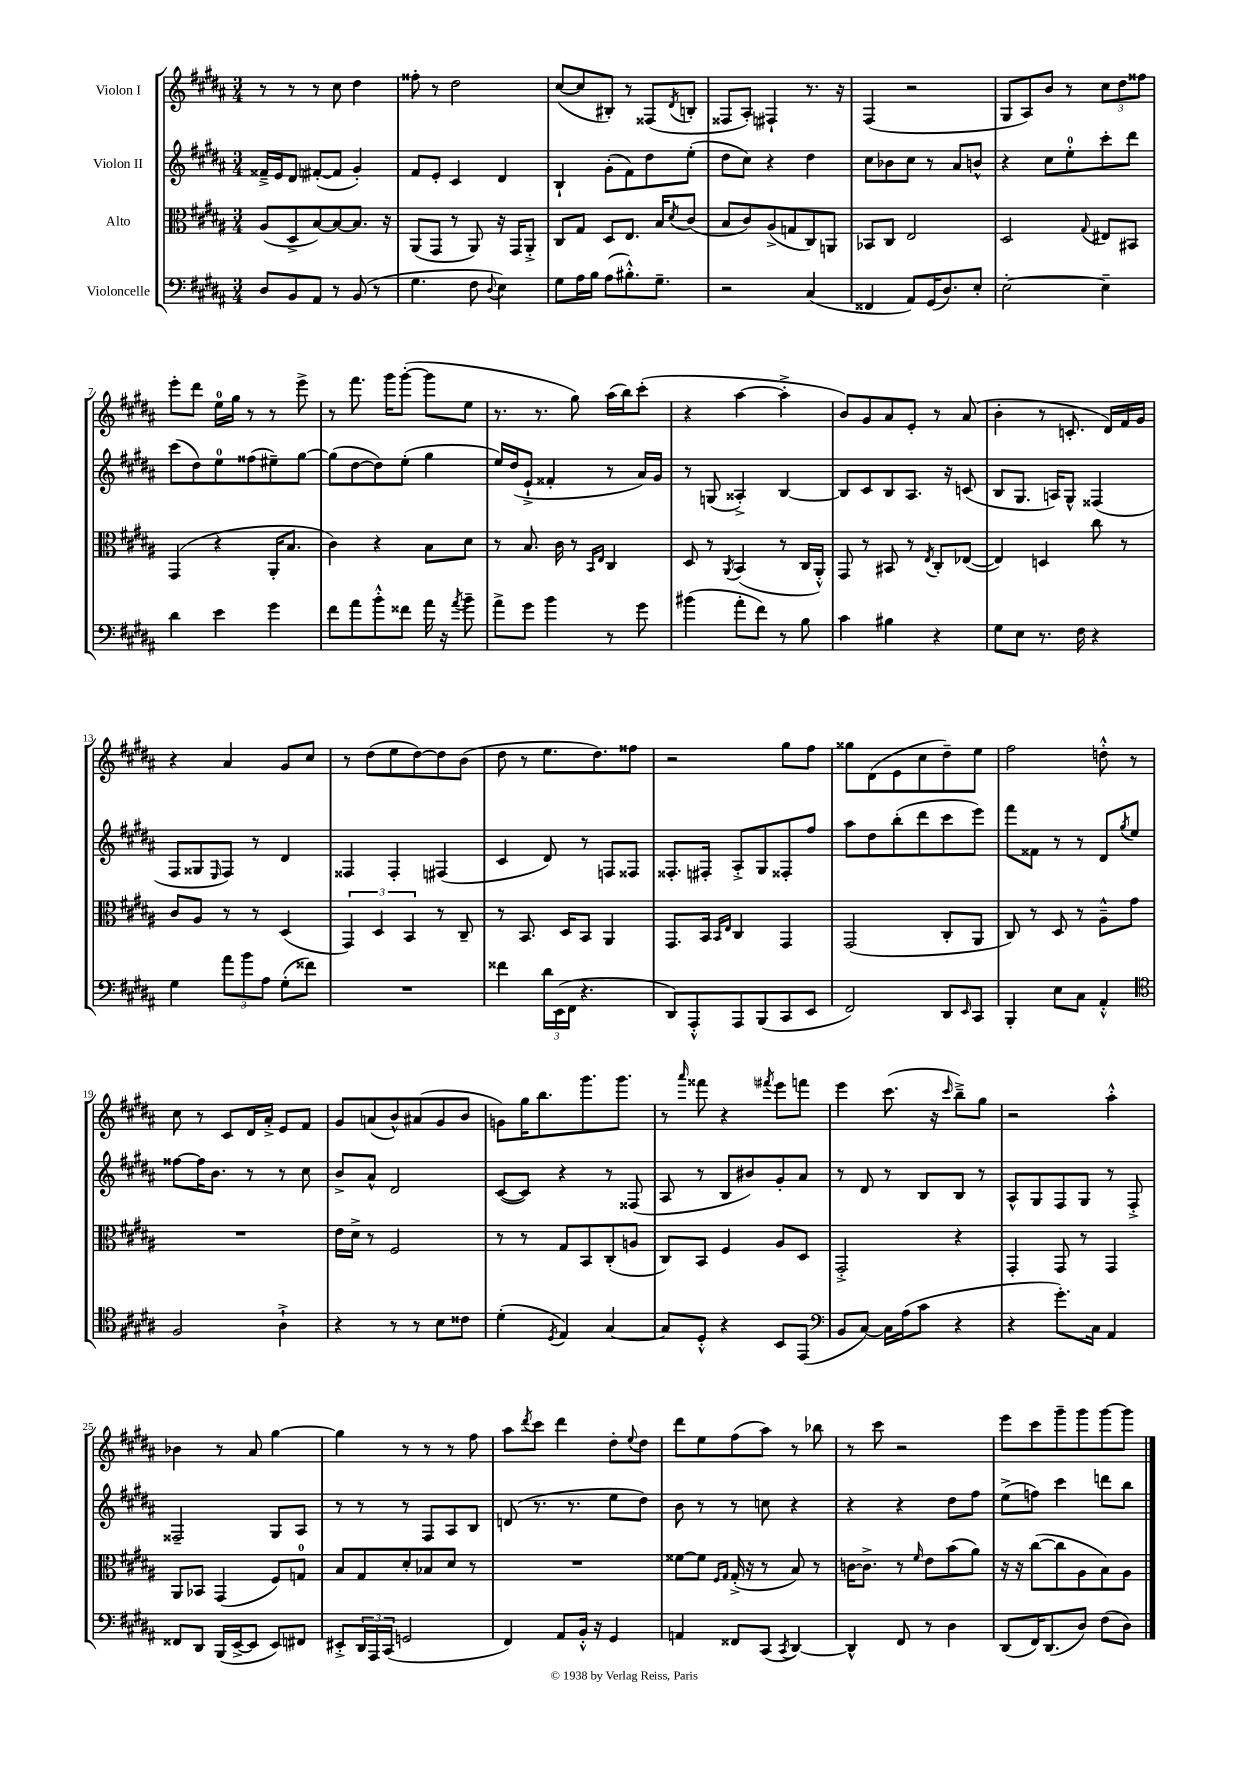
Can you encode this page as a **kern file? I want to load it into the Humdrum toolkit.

**kern	**kern	**kern	**kern
*part4	*part3	*part2	*part1
*staff4	*staff3	*staff2	*staff1
*I"Violoncelle	*I"Alto	*I"Violon II	*I"Violon I
*clefF4	*clefC3	*clefG2	*clefG2
*k[f#c#g#d#a#]	*k[f#c#g#d#a#]	*k[f#c#g#d#a#]	*k[f#c#g#d#a#]
*M3/4	*M3/4	*M3/4	*M3/4
=1	=1	=1	=1
8D#/L	(8A#/L	16f##X~^/LL	8r
.	.	16e/J	.
8BB/	8D#^/	8d#/J	8r
8AA#/J	[8B/)	([8f#X'/L	8r
8r	8B/_	8f#/J]	8cc#\
(8BB/	8.B/J]	4g#'/)	4dd#\
8r	.	.	.
.	16r	.	.
=2	=2	=2	=2
4.G#\	(8AA#/L	8f#/L	8ff##X'\
.	8GG#/J	8e'/J	8r
.	8r	4c#/	2dd#\
8F#\	8AA#/)	.	.
8qqD#/	.	.	.
4E\)	16r	4d#/	.
.	16GG#/KL	.	.
.	8AA#'^/J	.	.
=3	=3	=3	=3
8G#\L	8C#/L	4B`/	([8cc#/L
16A#\L	8G#/J	.	8cc#/]
16B\JJ	.	.	.
(8A#\L	8D#/L	(8g#'\L	8B#X'/J)
8.B#X'^^\)	8.E/J	8f#\)	8r
.	.	8dd#\	(8F##X/L
8.G#~\J	16B/KL	.	.
.	8qd#/	.	8qd#/
.	(8c#/J	(8ee'\J	8Bn'/J
=4	=4	=4	=4
2r	8B/L	8dd#\L	8F##X/L
.	8c#/)	8cc#\J)	8A#'/J)
.	(8A#^/	4r	4F#X`/
.	8Gn/	.	.
(4C#/	8C#/)	4dd#\	8.r
.	8AAn/J	.	.
.	.	.	16r
=5	=5	=5	=5
4FF##X/	8BB-X/L	8cc#\L	(4F#/
.	8C#/J	8b-X\	.
8AA#/L)	2E/	8cc#\J	2r
(16GG#/K	.	8r	.
8.D#/)	.	.	.
.	.	8a#/L	.
8E'/J	.	8bn^^/J	.
=6	=6	=6	=6
[2E'\	2D#/	4r	8G#/L
.	.	.	8A#/)
.	.	8cc#\L	8b/J
.	.	8ee'\	8r
.	8qqG#/	.	.
4E~\]	8E#X/L	8ccc#'\	12cc#\L
.	.	.	12dd#\
.	8BB#X/J	8ddd#\J	.
.	.	.	12ff##X\J
!!LO:LB:g=z
=7	=7	=7	=7
4d#\	(4GG#/	(8ccc#\L	8eee'\L
.	.	8dd#\)	8ddd#\J
4e\	4r	8ee\	16ee\LL
.	.	.	16gg#\JJ
.	.	(8ff##X\	8r
4g#\	16AA#'/KL	8ee#X~\)	8r
.	8.B/J	.	.
.	.	[8gg#\J	8eee^\
=8	=8	=8	=8
8f#\L	4c#\)	(8gg#\L]	8r
8a#\	.	[8dd#\	8.fff#\
8b'^^\	4r	8dd#\])	.
.	.	.	16ggg#\KL
8f##X\J	.	(8ee'\J	([8ggg#'\J
16a#\	8B\L	4gg#\	8ggg#\L]
16r	.	.	.
8qa#/	.	.	.
8b~\	8d#\J	.	8ee\J
=9	=9	=9	=9
8a#^\L	8r	16ee/LL)	8.r
.	.	(16dd#/J	.
8g#\J	8.B/	8e`^/J	.
.	.	.	8.r
4b\	.	4f##X'/	.
.	16c#\	.	.
.	8r	.	8gg#\)
.	16qqBB/LL	.	.
.	16qqE/JJ	.	.
8r	4C#/	8r	(16aa#\LL
.	.	.	16bb\J)
8g#\	.	16a#/LL)	(8ccc#'\J
.	.	16g#/JJ	.
=10	=10	=10	=10
(4b#X\	8D#/	8r	4r
.	8r	(8Gn/	.
.	8qAA#/	.	.
8a#'\L	(4BB/	4A##X'^/)	[4aa#\
8f#\J)	.	.	.
8r	8r	[4B/	4aa#'^\]
8B\	16C#/LL	.	.
.	16AA#'^^/JJ)	.	.
=11	=11	=11	=11
4c#\	8GG#/	8B/L]	8b/L)
.	8r	8c#/	8g#/
4B#X\	8BB#X/	8B/	8a#/
.	8r	8.A#/J	8e'/J
.	8qE/	.	.
4r	8C#'/L	.	8r
.	.	16r	.
.	([8E-X/J	(8cn/	(8a#/
=12	=12	=12	=12
8G#\L	4E-/])	8B/L	4b'\
8E\J	.	8.G#/J	.
8.r	4Dn/	.	8r
.	.	16An/KL)	.
.	.	8G#^^/J	8.cn'/
16F#\	.	.	.
4r	8cc#\	(4F##X/	.
.	.	.	16d#/LL)
.	8r	.	16f#/
.	.	.	16g#/JJ
!!LO:LB:g=z
=13	=13	=13	=13
4G#\	8c#/L	8F#/L	4r
.	8A#/J	8G##X/	.
.	.	16qqE/	.
12a#\L	8r	8F#/J)	4a#/
12b\	.	.	.
.	8r	8r	.
12A#\J	.	.	.
(8G#'\L	(4D#/	4d#/	8g#/L
8f##X\J)	.	.	8cc#/J
=14	=14	=14	=14
2.r	6GG#/)	4F##X/	8r
.	.	.	(8dd#\L
.	6D#/	.	.
.	.	4F##'/	8ee\
.	6BB/	.	.
.	.	.	[8dd#\)
.	8r	(4F#X/	8dd#\]
.	8C#~/	.	(8b\J
=15	=15	=15	=15
4f##X\	8r	4c#/	8dd#\
.	8.BB/	.	8r
24d#\LL	.	8d#/)	8.ee\L
(24EE\	.	.	.
.	16D#/KL	.	.
24FF#\JJ	.	.	.
4.r	8BB/J	8r	.
.	.	.	8.dd#\)
.	4AA#/	8Fn/L	.
.	.	8F##X/J	8ff##X\J
=16	=16	=16	=16
8DD#/L)	8.GG#/L	8.F##X'/L	2r
8AAA#'^^/	.	.	.
.	16BB/Jk	16F#X'/Jk	.
.	16qqBB/LL	.	.
.	16qqE/JJ	.	.
8AAA#/	4C#/	8A#'^/L	.
(8BBB/	.	8G#/	.
8CC#/	4GG#/	8F##X'/	8gg#\L
8EE/J	.	8ff#/J	8ff#\J
=17	=17	=17	=17
2FF#/)	(2GG#/	8aa#\L	8gg##X\L
.	.	8dd#\	(8d#\
.	.	(8bb'\	8e\
.	.	8ddd#\	8cc#\
8DD#/L	8C#'/L	8ccc#\	8dd#~\)
16qqEE/	.	.	.
8CC#/J	8AA#/J	8eee\J)	8ee\J
=18	=18	=18	=18
4BBB'/	8C#/)	8fff#\L	2ff#\
.	8r	8f##X\J	.
8E\L	8D#/	8r	.
8C#\J	8r	8r	.
4AA#'^^/	8A#~^^\L	8d#/L	8ddn'^^\
.	.	8qgg#/	.
.	8g#\J	8ee/J	8r
!!LO:LB:g=z
=19	=19	=19	=19
*clefC4	*	*	*
2F#/	2.r	[8ff##X\L	8cc#\
.	.	16ff##\K]	8r
.	.	8.b\J	.
.	.	.	8c#/L
.	.	8r	16d#/L
.	.	.	16a#'^/JJ
4A#`^\	.	8r	8e/L
.	.	8cc#\	8f#/J
=20	=20	=20	=20
4r	16e\LL	8b^/L	8g#/L
.	16d#^\JJ	.	.
.	8r	8a#^^/J	(8an/
8r	2F#/	2d#/	8b^^/)
8r	.	.	(8a#X/
8B\L	.	.	8g#/
8c##X\J	.	.	8b/J
=21	=21	=21	=21
(4d#'\	8r	([8c#/L	8gn\L)
.	8r	8c#/J])	16gg#\K
.	.	.	8.bb\
8qD#/	.	.	.
4E/)	8G#/L	4r	.
.	8BB/	.	8.ggg#\
[4G#/	(8C#'/	8r	.
.	.	.	8.ggg#\J
.	8An/J	(8F##X/	.
=22	=22	=22	=22
8G#/L]	8C#/L)	8A#/	8r
.	.	.	16qqaaa#/
8D#'^^/J	8BB/J	8r	8fff##X\
4r	4F#/	8B/L	4r
.	.	8b#X/)	.
.	.	.	8qfff#X/
8BB/L	8A#/L	8g#'/	8eee\L
(8EE/J	8D#/J	8a#/J	8fffn\J
=23	=23	=23	=23
*clefF4	*	*	*
8BB/L	2GG#'^/	8r	4eee\
[8C#/J)	.	8d#/	.
16C#\LL]	.	8r	(8.ccc#\
(16A#\J	.	.	.
8c#\J	.	8B/L	.
.	.	.	16r
.	.	.	16qqccc#/
4r	4r	8B/J	8bb~^\L)
.	.	8r	8gg#\J
=24	=24	=24	=24
4r	4GG#'/	8A#^^/L	2r
.	.	8G#/	.
8.g#'\L)	8GG#/	8F#/	.
.	8r	8G#/J	.
16C#\Jk	.	.	.
4AA#/	4GG#/	8r	4aa#'^^\
.	.	8F#'^/	.
!!LO:LB:g=z
=25	=25	=25	=25
8FF##X/L	8AA#/L	2F##X~/	4b-X\
8DD#/J	8BB-X/J	.	.
(16BBB/LL	(4GG#/	.	8r
[16EE^/J	.	.	.
8EE/J]	.	.	8a#/
8EE/L)	8F#/L)	8G#/L	[4gg#\
8FF#X/J	8Gn/J	8A#/J	.
=26	=26	=26	=26
8EE#X'^/L	8B/L	8r	4gg#\]
24DD#/L	8G#/	8r	.
24AAA#/	.	.	.
(24CC#/JJ	.	.	.
2GGn/	8d#'/	8r	8r
.	8B-X/	8F#/L	8r
.	8d#/J	8A#/	8r
.	8r	8B/J	8ff#\
=27	=27	=27	=27
4FF#/)	2.r	(8dn/	8aa#\L
.	.	.	8qddd#/
.	.	8.r	8ccc#\J
8AA#/L	.	.	4ddd#\
.	.	8.r	.
16BB'^^/Jk	.	.	.
16r	.	.	.
4GG#/	.	8ee\L	8dd#'\L
.	.	.	8qqee/
.	.	8dd#\J)	8dd#\J
=28	=28	=28	=28
4AAn/	[8f##X\L	8b\	8ddd#\L
.	8f##\J]	8r	8ee\
.	16qqF#/LL	.	.
.	16qqG#/JJ	.	.
8FF##X/L	(16G#'^/	8r	(8ff#\
.	16r	.	.
(8CC#/J	8r	8ccn\	8aa#\J)
8qCC#/	.	.	.
[4DD#/)	8B/)	4r	8r
.	8r	.	8bb-X\
=29	=29	=29	=29
4DD#^^/]	[16cn\KL	4r	8r
.	8.c^\J]	.	.
.	.	.	8ccc#\
8FF#/	8r	4r	2r
.	16qqf#/	.	.
8r	8e\L	.	.
4D#\	(8b\	8dd#\L	.
.	8a#\J)	8ff#\J	.
=30	=30	=30	=30
(8DD#/L	16r	(8ee^\L	8eee\L
.	16r	.	.
16FF#/K)	([8cc#\L	8ffn\J)	8ccc#\
(8.DD#/	.	.	.
.	8cc#\]	4ccc#\	8ggg#~\
8D#/J)	8A#\	.	8ggg#\
(8F#\L	8B\)	8dddn\L	[8ggg#\
8D#\J)	8A#\J	8bb\J	8ggg#\J]
==	==	==	==
*-	*-	*-	*-
